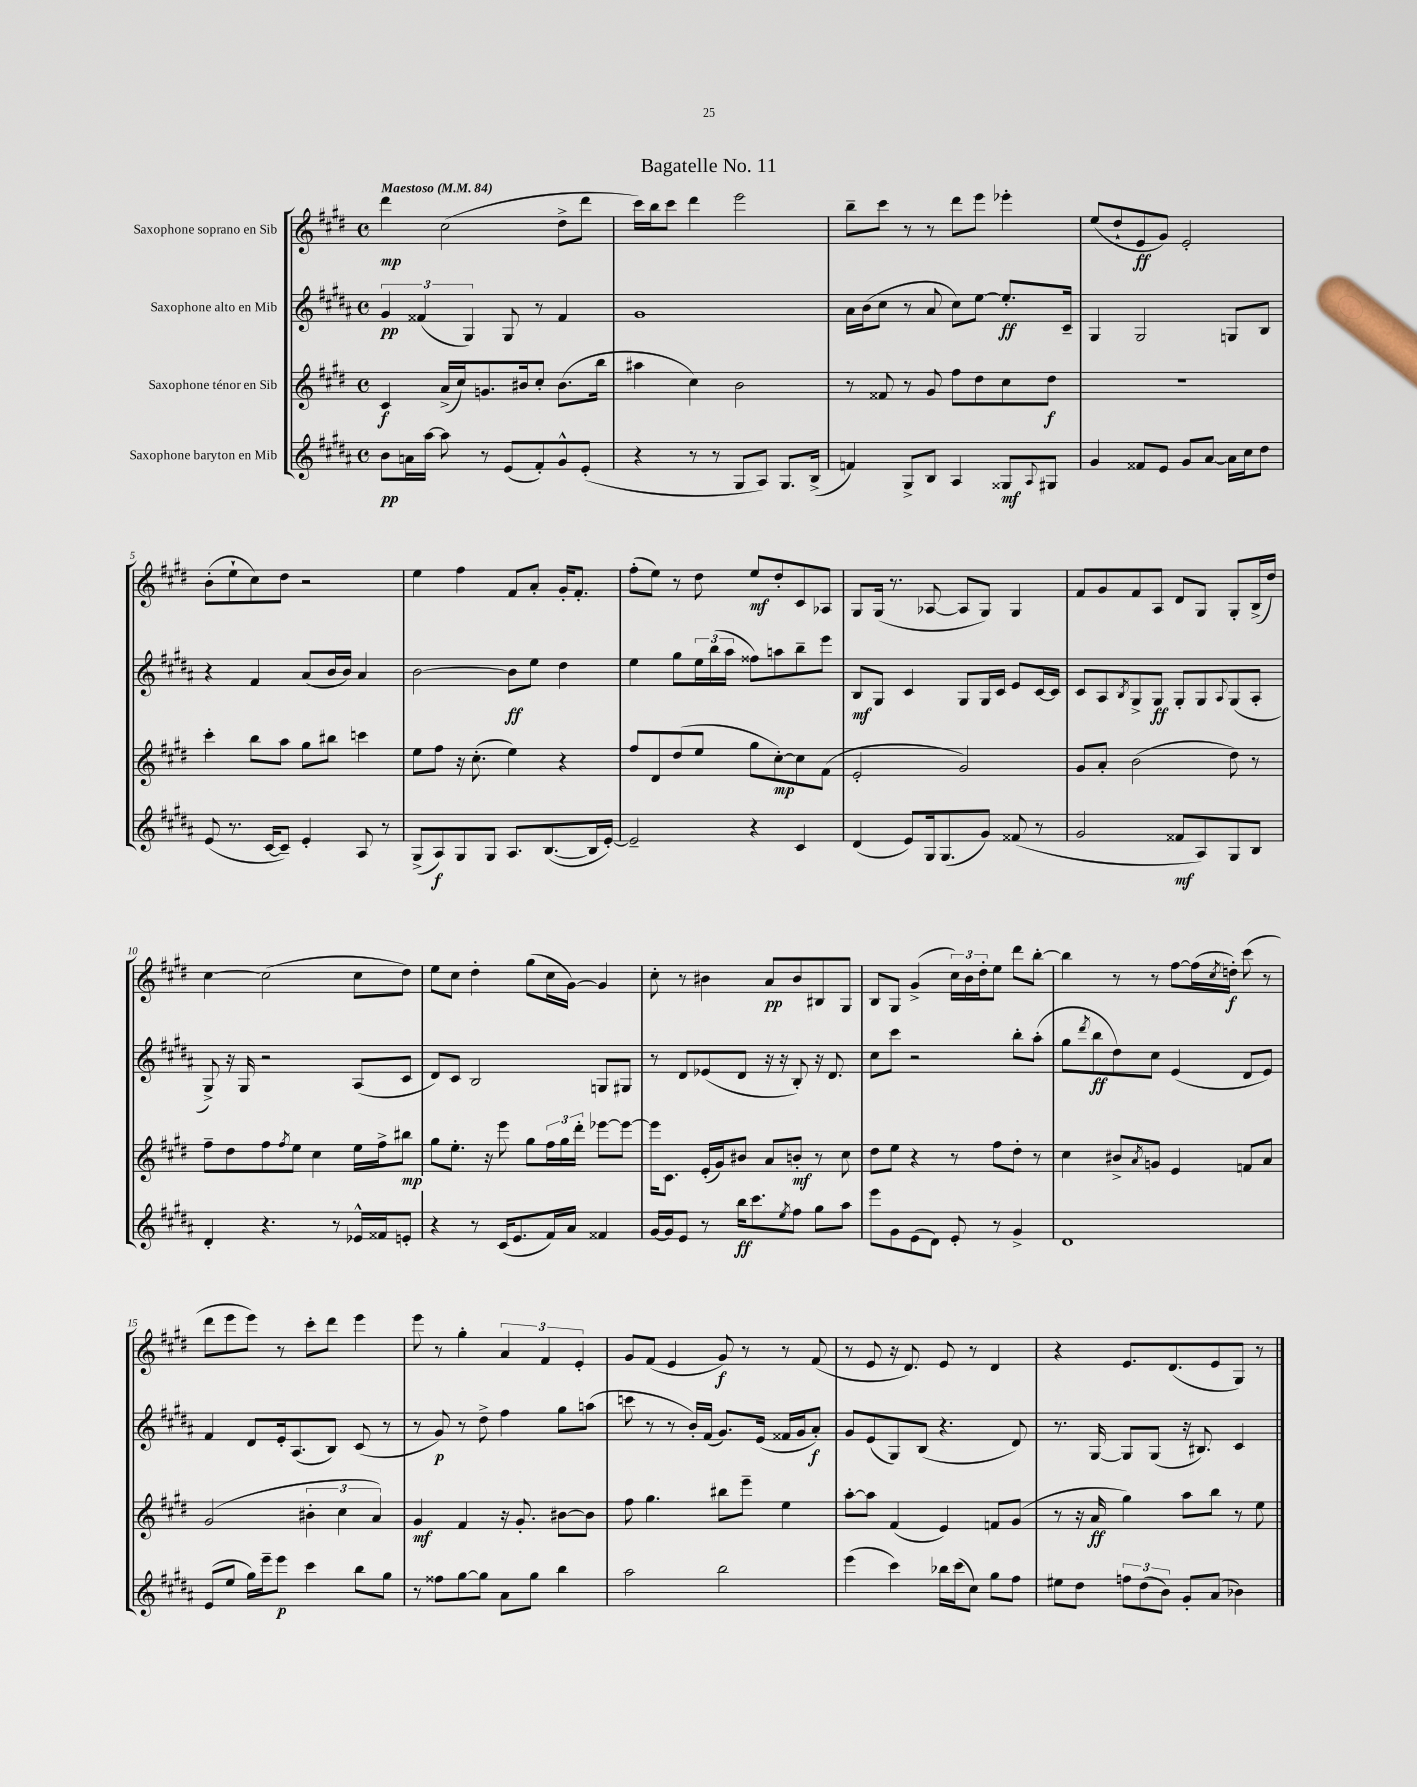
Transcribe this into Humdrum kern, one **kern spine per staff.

**kern	**kern	**kern	**kern
*staff4	*staff3	*staff2	*staff1
*clefG2	*clefG2	*clefG2	*clefG2
*k[f#c#g#d#a#]	*k[f#c#g#d#]	*k[f#c#g#d#a#]	*k[f#c#g#d#]
*M4/4	*M4/4	*M4/4	*M4/4
*met(c)	*met(c)	*met(c)	*met(c)
*MM84	*MM84	*MM84	*MM84
8b	4c#	6g#	4ddd#
16a	.	.	.
.	.	(6f##	.
[16aa#	.	.	.
8aa#]	(16a^	.	(2cc#
.	16cc#)	.	.
.	.	6G#)	.
8r	8.g	.	.
(8e	.	8G#	.
.	16b#	.	.
8f#')	8cc#'	8r	.
8g#^^	(8.b#	4f##	8dd#^
(8e'	.	.	8ddd#
.	16bb	.	.
=	=	=	=
4r	4aa#	1g#	16ccc#)
.	.	.	16bb
.	.	.	8ccc#
8r	4cc#)	.	4ddd#
8r	.	.	.
8G#	2b	.	2eee
8A#)	.	.	.
8.G#	.	.	.
(16B^	.	.	.
=	=	=	=
4f)	8r	16a#	8bb~
.	.	(16b	.
.	8f##	8cc#	8ccc#
8G#^	8r	8r	8r
8B	8g#	8a#	8r
4A#	8ff#	8cc#)	8ddd#
.	8dd#	[8ee	8eee
8G##	8cc#	8.ee']	4eee-'
8qqA#	.	.	.
8G#	8dd#	.	.
.	.	16c#~	.
=	=	=	=
4g#	1r	4G#	(8ee
.	.	.	8dd#`
8f##	.	2G#	8e
8e	.	.	8g#)
8g#	.	.	2e'
[8a#	.	.	.
16a#]	.	8G	.
16cc#	.	.	.
8dd#	.	8B	.
=	=	=	=
(8e	4ccc#'	4r	(8b'
8.r	.	.	8ee`
.	8bb	4f#	8cc#)
[16c#	.	.	.
8c#~])	8aa	.	8dd#
4e'	8gg#	(8a#	2r
.	8bb#	16b	.
.	.	16b)	.
8A#	4ccc	4a#	.
8r	.	.	.
=	=	=	=
(8G#^	8ee	[2b	4ee
8A#)	8ff#	.	.
8G#	16r	.	4ff#
.	(8.cc#'	.	.
8G#	.	.	.
8.A#	4ee)	8b]	8f#
.	.	8ee	8a'
([8.B	.	.	.
.	4r	4dd#	16g#'
.	.	.	8.f#'
16B]	.	.	.
[16e')	.	.	.
=	=	=	=
2e~]	8ff#	4ee	(8ff#'
.	8d#	.	8ee)
.	(8dd#	8gg#	8r
.	8ee	24ee	8dd#
.	.	(24bb	.
.	.	24aa#	.
4r	8gg#	8ff##)	8ee
.	[8cc#')	8aa	8dd#'
4c#	8cc#]	8bb~	8c#
.	(8f#	8eee	8A-
=	=	=	=
(4d#	2e'	8B	8G#
.	.	8G#	(16G#
.	.	.	8.r
8e)	.	4c#	.
16G#	.	.	[8A-
(8.G#	.	.	.
.	2g#)	8G#	8A-]
8g#)	.	16G#	8G#)
.	.	16c#	.
(8f##	.	8e	4G#
8r	.	[16c#	.
.	.	16c#]	.
=	=	=	=
2g#	8g#	8c#	8f#
.	8a'	8A#	8g#
.	.	8qB	.
.	(2b	8G#^	8f#
.	.	8G#	8A
8f##	.	8G#'	8d#
8A#)	.	8G#	8G#
.	.	8qqA#	.
8G#	8dd#)	(8G#	8G#'
8B	8r	8A#'	(16B^
.	.	.	16dd#)
=	=	=	=
4d#'	8ff#~	8G#^)	[4cc#
.	8dd#	16r	.
.	.	16G#	.
4.r	8ff#	2r	(2cc#]
.	8qff#	.	.
.	8ee	.	.
.	4cc#	.	.
8r	.	.	.
16e-^^	16ee	(8A#	8cc#
16f##	16ff#^	.	.
8e'	8bb#	8c#	8dd#)
=	=	=	=
4r	8gg#	8d#)	8ee
.	8.ee'	8c#	8cc#
8r	.	2B	4dd#'
.	16r	.	.
(16c#	8eee	.	.
8.e	.	.	.
.	8gg#	.	(8gg#
16f#)	24ff#	.	16cc#
.	24gg#	.	.
16a#	.	.	[16g#)
.	24ddd#'	.	.
4f##	[8eee-	8G	4g#]
.	8eee-_	8G#	.
=	=	=	=
[16g#	16eee-]	8r	8cc#'
16g#]	8.c#	.	.
8e	.	8d#	8r
8r	(16e'	(8e-	4b#
.	16g#)	.	.
16bb	8b#	8d#	.
8.ccc#	.	.	.
.	8a	16r	8a
.	.	16r	.
8qee	.	.	.
8ff#	8b'	8B')	8b#
8gg#	8r	16r	8B#
.	.	8.d#	.
8aa#	8cc#	.	8G#
=	=	=	=
8eee	8dd#	8cc#	8B
8g#	8ee	8ccc#	8G#
(8e	4r	2r	(4g#^
8d#)	.	.	.
8e'	8r	.	24cc#)
.	.	.	24b
.	.	.	24dd#'
8r	8ff#	.	8ee
4g#^	8dd#'	8bb'	8ddd#
.	8r	(8aa#'	[8bb'
=	=	=	=
1d#	4cc#	8gg#	4bb]
.	.	8qddd#	.
.	.	8bb	.
.	8b#^	8dd#)	8r
.	8qa	.	.
.	8g	8cc#	8r
.	4e	(4e	[8ff#
.	.	.	(16ff#]
.	.	.	8qcc#
.	.	.	16dd')
.	8f	8d#	(8ccc#
.	8a	8e)	8r
=	=	=	=
(8e	(2g#	4f#	8ddd#
8ee	.	.	8eee
16gg#)	.	8d#	8eee)
16eee~	.	.	.
8eee	.	16e'	8r
.	.	(8.A#	.
4ccc#	6b#'	.	8ccc#'
.	.	8B)	8ddd#
.	6cc#	.	.
8bb	.	(8c#	4eee
.	6a)	.	.
8gg#	.	8r	.
=	=	=	=
8r	4g#	8r	8eee
8ff##	.	8g#)	8r
[8gg#	4f#	8r	4gg#'
8gg#]	.	8dd#^	.
8a#	16r	4ff#	6a
.	8.g#'	.	.
8gg#	.	.	.
.	.	.	6f#
4bb	[8b#	8gg#	.
.	.	.	6e'
.	8b#]	(8aa	.
=	=	=	=
2aa#	8ff#	8ccc	8g#
.	4.gg#	8r	(8f#
.	.	8r	4e
.	.	16b')	.
.	.	(16f#	.
2bb	8bb#	8.g#)	8g#)
.	8eee~	.	8r
.	.	(16e	.
.	4ee	16f##	8r
.	.	16g#	.
.	.	8a#')	(8f#
=	=	=	=
(4eee	[8aa'	8g#	8r
.	8aa]	(8e	8e
4ccc#)	(4f#	8G#)	16r
.	.	.	8.d#)
.	.	(8B	.
16bb-	4e)	4.r	8e
(16ccc#	.	.	.
8cc#)	.	.	8r
8gg#	8f	.	4d#
8ff#	(8g#	8d#)	.
=	=	=	=
8ee#	8r	8.r	4r
8dd#	16r	.	.
.	16a	[16G#	.
12ff	4gg#)	8G#]	8.e
(12dd#	.	.	.
.	.	(8G#	.
12b)	.	.	.
.	.	.	(8.d#
8g#'	8aa	16r	.
.	.	8.B#)	.
(8a#	8bb	.	8e
4b-)	8r	4c#	8G#)
.	8ee	.	8r
==	==	==	==
*-	*-	*-	*-
